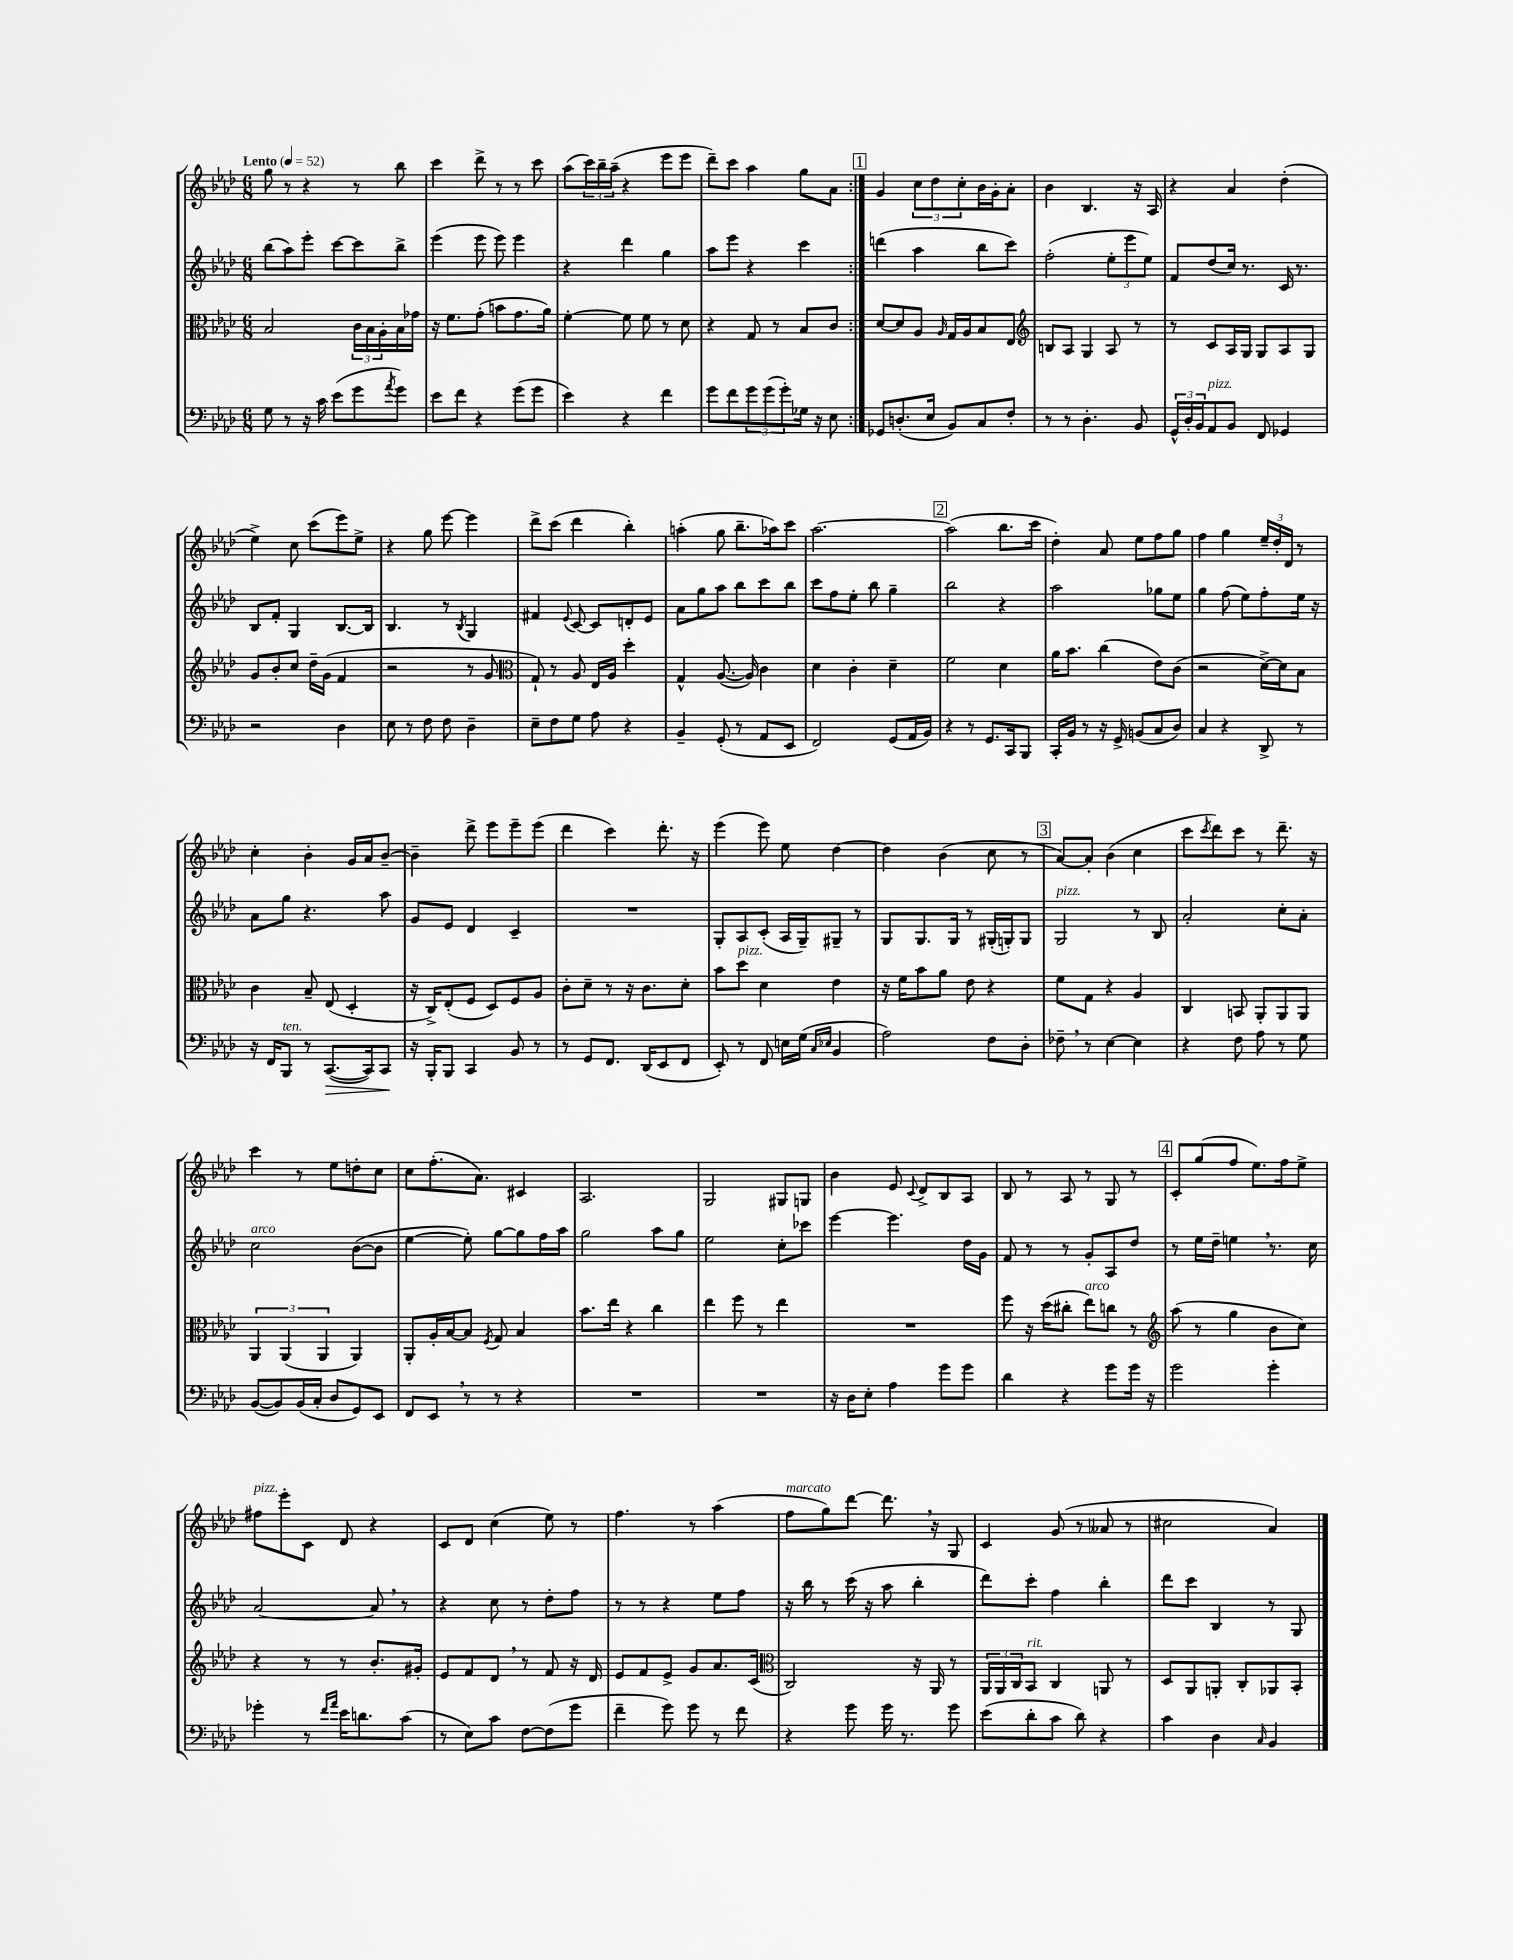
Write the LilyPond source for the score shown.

<<
\new StaffGroup <<
\new Staff = "s0" {
    \clef treble \key aes \major \numericTimeSignature \time 6/8 \tempo "Lento" 4 = 52
    \repeat volta 2 { g''8 r8 r4 r8 bes''8 |
    c'''4 des'''8-> r8 r8 c'''8 |
    aes''8( \tuplet 3/2 { c'''16) bes''16-- aes''16--( } r4 ees'''8 ees'''8 |
    des'''8--) c'''8 aes''4 g''8 aes'8 | }
    \mark \markup { \box "1" } g'4 \tuplet 3/2 { c''8 des''8 c''8-. } bes'16 g'16-. aes'8-. |
    bes'4 bes4. r16 aes16 |
    r4 aes'4 des''4-.( |
    ees''4->) c''8 c'''8( ees'''8) ees''8-> |
    r4 g''8 ees'''8~ ees'''4 |
    des'''8-> c'''8( des'''4 bes''4-.) |
    a''4-.( g''8 bes''8.-- aes''16) c'''8 |
    aes''2.~ |
    \mark \markup { \box "2" } aes''2( bes''8. c'''16 |
    des''4-.) aes'8 ees''8 f''8 g''8 |
    f''4 g''4 \tuplet 3/2 { ees''16-- des''16-. des'16 } r8 |
    c''4-. bes'4-. g'16 aes'16 bes'8~-- |
    bes'4-- des'''8-> ees'''8 ees'''8-- ees'''8( |
    des'''4 c'''4) des'''8.-. r16 |
    ees'''4( ees'''8) ees''8 des''4~ |
    des''4 bes'4( c''8 r8 |
    \mark \markup { \box "3" } aes'8~) aes'8-. bes'4( c''4 |
    c'''8 \acciaccatura { c'''8 } des'''8) c'''8 r8 des'''8.-- r16 |
    c'''4 r8 ees''8 d''8-. c''8 |
    c''8 f''8.-.( aes'8.) cis'4 |
    aes2. |
    g2 gis8 g8 |
    bes'4 ees'8 \appoggiatura { c'8 } des'8-> bes8 aes8 |
    bes8 r8 aes8 r8 g8 r8 |
    \mark \markup { \box "4" } c'8-. g''8( f''8 ees''8.) f''16 ees''8-> |
    fis''8^\markup { \italic "pizz." } ees'''8-. c'8 des'8 r4 |
    c'8 des'8 c''4( ees''8) r8 |
    f''4. r8 aes''4( |
    f''8^\markup { \italic "marcato" } g''8) des'''8~ des'''8. \breathe r16 g8 |
    c'4 g'8( r8 aeses'8 r8 |
    cis''2 aes'4) \bar "|." |
}
\new Staff = "s1" {
    \clef treble \key aes \major \numericTimeSignature \time 6/8
    \repeat volta 2 { bes''8( aes''8) ees'''8-. c'''8~ c'''8 bes''8-> |
    ees'''4( ees'''8 ees'''8) ees'''4 |
    r4 des'''4 g''4 |
    aes''8 ees'''8 r4 c'''4 | }
    \mark \markup { \box "1" } d'''4( aes''4 bes''8 c'''8) |
    f''2-.( \tuplet 3/2 { ees''8-. ees'''8 ees''8) } |
    f'8 des''8( c''16) r8. c'16 r8. |
    bes8 f'8-. g4 bes8.~ bes16 |
    bes4. r8 \acciaccatura { bes8 } g4 |
    fis'4 \appoggiatura { ees'8 } c'8~ c'8 d'8-. ees'8 |
    aes'8 g''8 aes''8 bes''8 c'''8 bes''8 |
    c'''8 f''8 ees''8-. bes''8 g''4-- |
    \mark \markup { \box "2" } bes''2 r4 |
    aes''2 ges''8 ees''8 |
    g''4 f''8( ees''8) f''8-. ees''16 r16 |
    aes'8 g''8 r4. aes''8 |
    g'8 ees'8 des'4 c'4-- |
    R2. |
    g8-. aes8 c'8-.( aes16 g16--) gis8-- r8 |
    g8 g8. g16 r8 gis16-.( g16-.) g8 |
    \mark \markup { \box "3" } g2^\markup { \italic "pizz." } r8 bes8 |
    aes'2-. c''8-. aes'8-. |
    c''2^\markup { \italic "arco" } bes'8~( bes'8 |
    ees''4~ ees''8-.) g''8~ g''8 f''16 aes''16 |
    g''2 aes''8 g''8 |
    ees''2 c''8-. ces'''8 |
    ees'''4~ ees'''4. des''16 g'16 |
    f'8 r8 r8 g'8-. aes8 des''8 |
    \mark \markup { \box "4" } r8 ees''16 des''16-- e''4 \breathe r8. c''16 |
    aes'2~ aes'8 \breathe r8 |
    r4 c''8 r8 des''8-. f''8 |
    r8 r8 r4 ees''8 f''8 |
    r16 bes''16 r8 c'''16( r16 aes''8 bes''4-. |
    des'''8) c'''8-. f''4 bes''4-. |
    des'''8 c'''8 bes4 r8 g8 \bar "|." |
}
\new Staff = "s2" {
    \clef alto \key aes \major \numericTimeSignature \time 6/8
    \repeat volta 2 { bes2 \tuplet 3/2 { c'16 bes16 aes16-. } bes16 ges'16 |
    r16 f'8. g'8-.( b'8 g'8. aes'16) |
    f'4~-. f'8 f'8 r8 des'8 |
    r4 g8 r8 bes8 c'8 | }
    \mark \markup { \box "1" } des'8~ des'8 aes8 \grace { aes16 } g16 aes16 bes8 ees8 |
    \clef treble b8 aes8 g4 aes8 r8 |
    r8 c'8 aes16 g16 g8 aes8 g8 |
    g'8 bes'8-. c''8 des''16-- g'16( f'4 |
    r2 r8 g'8 |
    \clef alto g8-!) r8 aes8 ees16 aes16 des''4-. |
    g4-^ aes8.~( aes16) c'4 |
    des'4 c'4-. des'4-- |
    \mark \markup { \box "2" } f'2 des'4 |
    aes'16 bes'8. c''4( ees'8) c'8( |
    r2 des'16~->) des'16 bes8 |
    c'4 bes8-- ees8( des4-. |
    r16 c16->) ees8-.( f8 des8) f8 aes8 |
    c'8-. des'8-- r8 r16 c'8. des'8-. |
    bes'8 des''8^\markup { \italic "pizz." } des'4 ees'4 |
    r16 f'16 bes'8 aes'8 ees'8 r4 |
    \mark \markup { \box "3" } f'8 g8 r4 aes4 |
    c4 b,8 aes,8-. aes,8 aes,8 |
    \tuplet 3/2 { aes,4 aes,4( aes,4 } aes,4) |
    aes,8-. aes16-. bes16~ bes8 \acciaccatura { f8 } g8 bes4 |
    bes'8. ees''16 r4 c''4 |
    ees''4 f''8 r8 ees''4 |
    R2. |
    f''8 r16 des''16( cis''8-. ees''8^\markup { \italic "arco" }) c''8 r8 |
    \mark \markup { \box "4" } \clef treble aes''8( r8 g''4 bes'8 c''8) |
    r4 r8 r8 bes'8.-. gis'16-. |
    ees'8 f'8 des'8 \breathe r8 f'8 r16 des'16 |
    ees'8 f'8 ees'8-> g'8 aes'8. c'16( |
    \clef alto c2) r16 aes,16 r8 |
    \tuplet 3/2 { aes,16 aes,16 c16 } bes,8^\markup { \italic "rit." } c4 a,8 r8 |
    des8 aes,8 a,8-. c8-. aes,8 bes,8-. \bar "|." |
}
\new Staff = "s3" {
    \clef bass \key aes \major \numericTimeSignature \time 6/8
    \repeat volta 2 { g8 r8 r16 c'16 ees'8( g'8 \acciaccatura { aes'8 } g'8) |
    ees'8 f'8 r4 g'8( g'8 |
    ees'4) r4 f'4 |
    g'8 f'8 \tuplet 3/2 { g'8 g'8( g'8-.) } ges16 r16 ees8 | }
    \mark \markup { \box "1" } ges,8 d8.-.( ees16 bes,8) c8 f8-. |
    r8 r8 des4.-. bes,8 |
    \tuplet 3/2 { g,16-^ des16-. bes,16 } aes,8^\markup { \italic "pizz." } bes,8 f,8 ges,4 |
    r2 des4 |
    ees8 r8 f8 f8 des4-- |
    ees8-- f8 g8 aes8 r4 |
    bes,4-- g,8-.( r8 aes,8 ees,8 |
    f,2) g,8( aes,16 bes,16) |
    \mark \markup { \box "2" } r4 r8 g,8. c,16 bes,,8 |
    c,16-. bes,16 r8 r16 g,16-> b,8( c8 des8) |
    c4 r4 des,8-> r8 |
    r16 f,16 bes,,8^\markup { \italic "ten." } r8 c,8.~\>( c,16) c,8\! |
    r16 bes,,16-. bes,,8 c,4 bes,8 r8 |
    r8 g,8 f,8. des,16( ees,8 f,8 |
    ees,8-.) r8 f,8 e16 g16( \grace { c16 ees16 } bes,4 |
    aes2) f8 des8-. |
    \mark \markup { \box "3" } fes8-- \breathe r8 ees4~ ees4 |
    r4 f8 aes8 r8 g8 |
    bes,8~( bes,8) bes,16( c16-. des8 g,8) ees,8 |
    f,8 ees,8 \breathe r8 r8 r4 |
    R2. |
    R2. |
    r16 des16 ees8-. aes4 g'8 g'8 |
    des'4 r4 g'8 g'16 r16 |
    \mark \markup { \box "4" } g'2 g'4-. |
    ges'4-. r8 \grace { f'16 aes'16 } ees'16 d'8. c'8( |
    r8 ees8) c'8 f8~ f8( g'8 |
    f'4-- g'8) g'8 r8 f'8 |
    r4 g'8 g'16 r8. g'8 |
    ees'8( des'8-. c'8 des'8) r4 |
    c'4 des4 \grace { c16 } bes,4 \bar "|." |
}
>>
>>
\layout { \context { \Score \remove "Bar_number_engraver" } }
